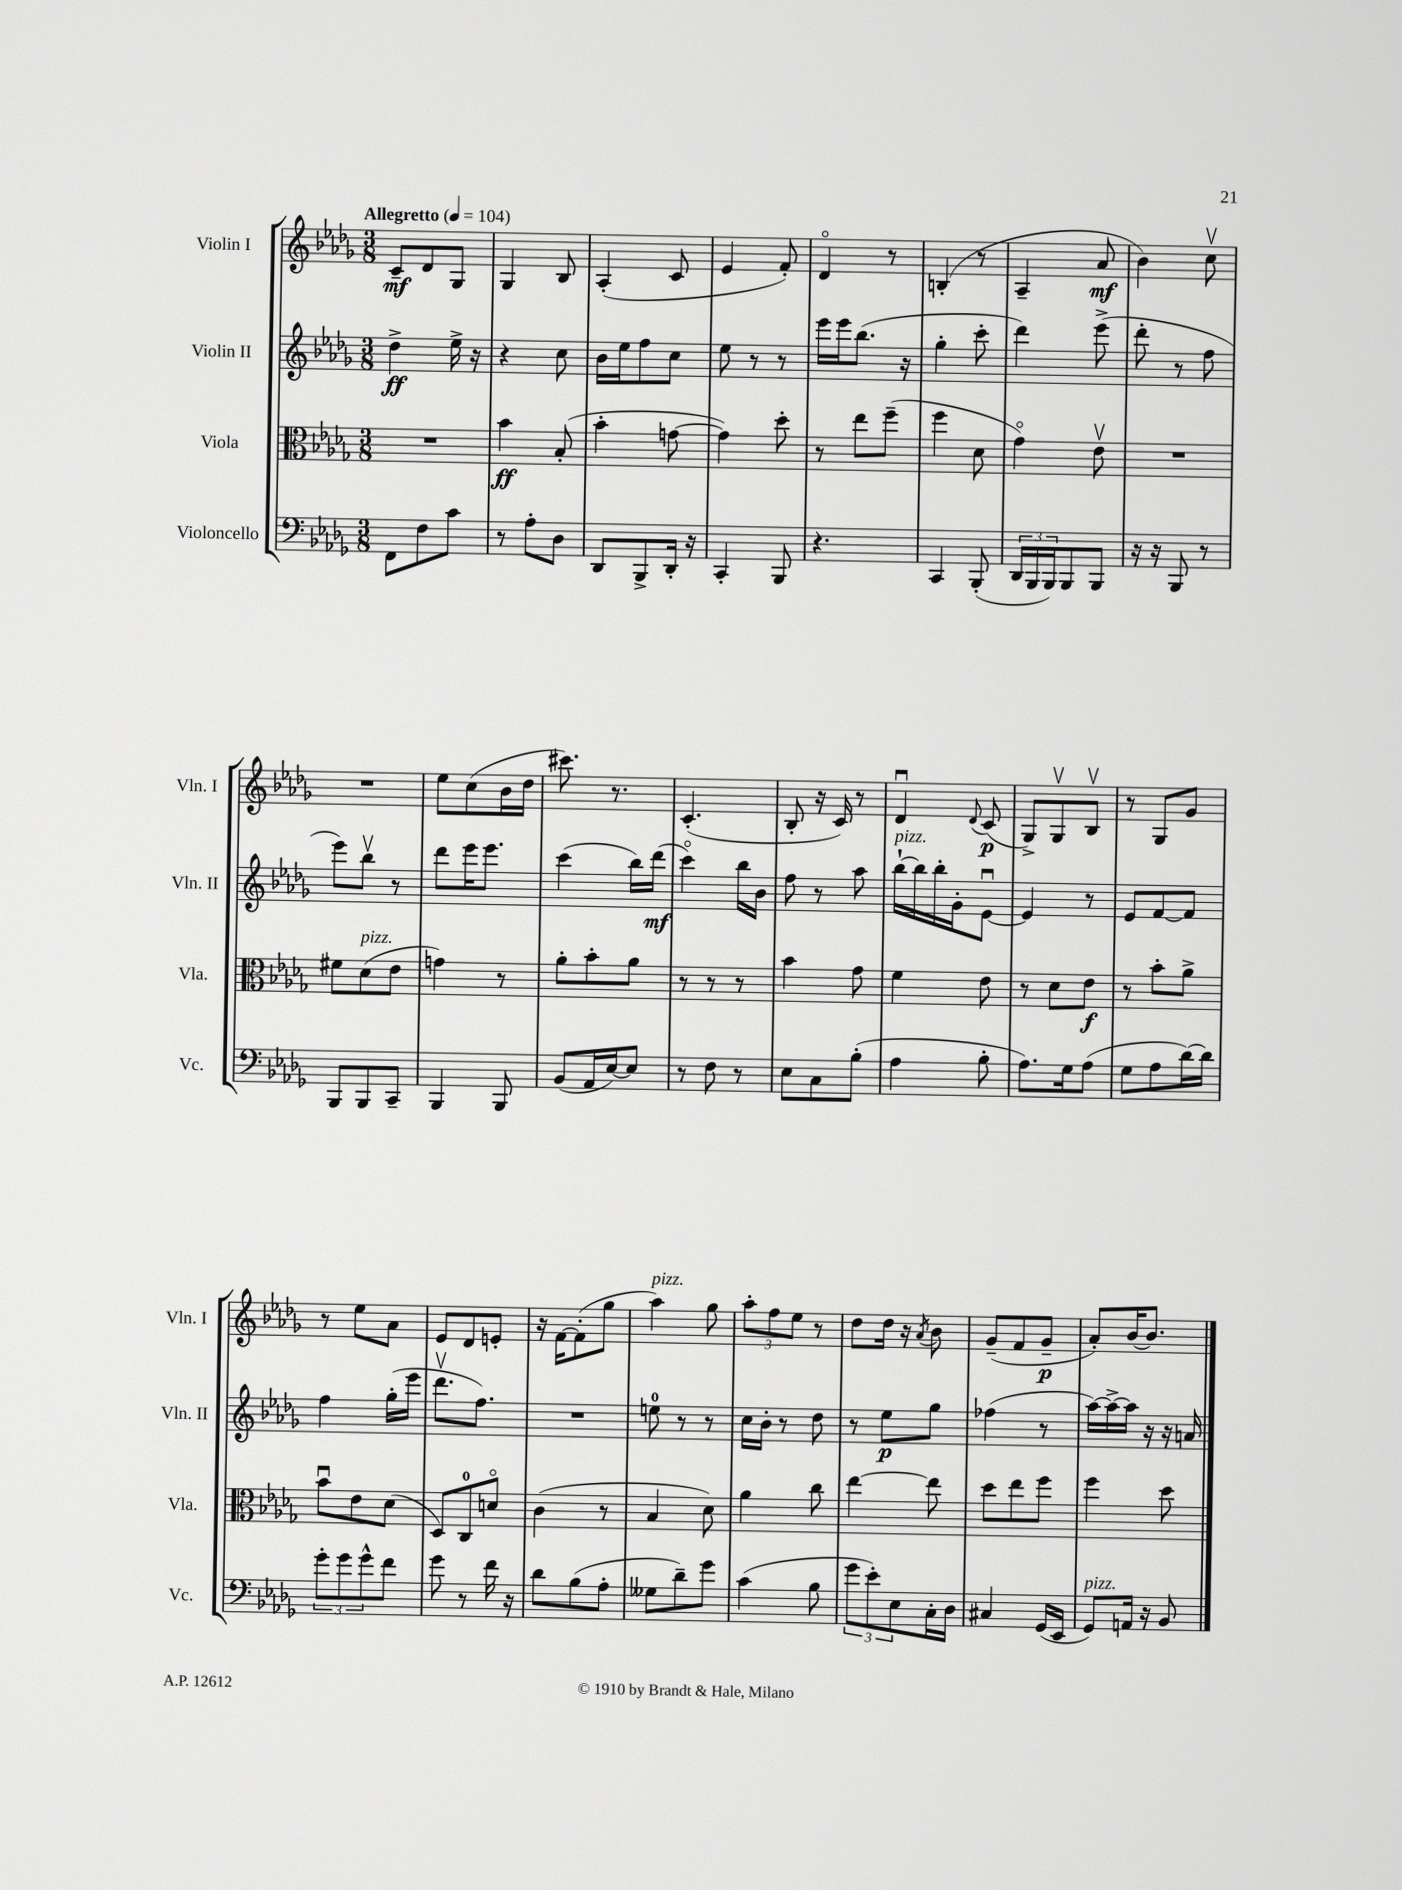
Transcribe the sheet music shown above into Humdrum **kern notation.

**kern	**kern	**dynam	**kern	**dynam	**kern	**dynam
*part4	*part3	*part3	*part2	*part2	*part1	*part1
*staff4	*staff3	*staff3	*staff2	*staff2	*staff1	*staff1
*I"Violoncello	*I"Viola	*	*I"Violin II	*	*I"Violin I	*
*I'Vc.	*I'Vla.	*	*I'Vln. II	*	*I'Vln. I	*
*clefF4	*clefC3	*	*clefG2	*	*clefG2	*
*k[b-e-a-d-g-]	*k[b-e-a-d-g-]	*	*k[b-e-a-d-g-]	*	*k[b-e-a-d-g-]	*
*M3/8	*M3/8	*	*M3/8	*	*M3/8	*
*MM104	*MM104	*	*MM104	*	*MM104	*
=1	=1	=1	=1	=1	=1	=1
!	!	!	!	!	!LO:TX:a:B:t=Allegretto	!
8FF\L	4.r	.	4dd-^\	ff	8c~/L	mf
8F\	.	.	.	.	8d-/	.
8c\J	.	.	16ee-^\	.	8G-/J	.
.	.	.	16r	.	.	.
=2	=2	=2	=2	=2	=2	=2
8r	4b-\	ff	4r	.	4G-/	.
8A-'\L	.	.	.	.	.	.
8D-\J	(8B-'/	.	8cc\	.	8B-/	.
=3	=3	=3	=3	=3	=3	=3
8DD-/L	4b-'\	.	16b-\LL	.	(4A-'/	.
.	.	.	16ee-\J	.	.	.
8BBB-^/	.	.	8ff\	.	.	.
16DD-'/Jk	[8gn\	.	8cc\J	.	8c/	.
16r	.	.	.	.	.	.
=4	=4	=4	=4	=4	=4	=4
4CC'/	4g\])	.	8ee-\	.	4e-/	.
.	.	.	8r	.	.	.
8BBB-/	8dd-'\	.	8r	.	8f'/)	.
=5	=5	=5	=5	=5	=5	=5
4.r	8r	.	16eee-\LL	.	4d-/	.
.	.	.	16eee-\J	.	.	.
.	8ee-\L	.	(8.bb-\J	.	.	.
.	(8ff~\J	.	.	.	8r	.
.	.	.	16r	.	.	.
=6	=6	=6	=6	=6	=6	=6
4CC/	4ff\	.	4gg-'\	.	(4Bn'/	.
(8BBB-'/	8d-\	.	8ccc'\	.	8r	.
=7	=7	=7	=7	=7	=7	=7
24DD-/LL	4g-\)	.	4ddd-\)	.	4A-~/	.
24BBB-/	.	.	.	.	.	.
24BBB-/J)	.	.	.	.	.	.
8BBB-/	.	.	.	.	.	.
8BBB-/J	8e-v\	.	(8eee-^\	.	8a-/	mf
=8	=8	=8	=8	=8	=8	=8
16r	4.r	.	8ddd-'\	.	4b-\)	.
16r	.	.	.	.	.	.
8BBB-/	.	.	8r	.	.	.
8r	.	.	8ff\	.	8ccv\	.
!!LO:LB:g=z
=9	=9	=9	=9	=9	=9	=9
8BBB-/L	8f#X\L	.	8eee-\L)	.	4.r	.
!	!LO:TX:a:i:t=pizz.	!	!	!	!	!
8BBB-/	(8d-\	.	8bb-v\J	.	.	.
8CC~/J	8e-\J	.	8r	.	.	.
=10	=10	=10	=10	=10	=10	=10
4BBB-/	4gn\)	.	8ddd-\L	.	8ee-\L	.
.	.	.	16eee-\K	.	(8cc\	.
.	.	.	8.eee-\J	.	.	.
8BBB-/	8r	.	.	.	16b-\L	.
.	.	.	.	.	16dd-\JJ	.
=11	=11	=11	=11	=11	=11	=11
(8BB-/L	8a-'\L	.	(4ccc\	.	8.ccc#X\)	.
16AA-/L	8b-'\	.	.	.	.	.
[16E-/J)	.	.	.	.	8.r	.
8E-/J]	8a-\J	.	16bb-\LL)	.	.	.
.	.	.	(16ddd-\JJ	mf	.	.
=12	=12	=12	=12	=12	=12	=12
8r	8r	.	4ccc\)	.	(4.c'/	.
8F\	8r	.	.	.	.	.
8r	8r	.	16bb-\LL	.	.	.
.	.	.	16b-\JJ	.	.	.
=13	=13	=13	=13	=13	=13	=13
8E-\L	4b-\	.	8ff\	.	8B-'/	.
8C\	.	.	8r	.	16r	.
.	.	.	.	.	16c/)	.
(8B-'\J	8g-\	.	8aa-\	.	8r	.
=14	=14	=14	=14	=14	=14	=14
!	!	!	!LO:TX:a:i:t=pizz.	!	!	!
4A-\	4f\	.	[16bb-`\LL	.	4d-u/	.
.	.	.	16bb-\]	.	.	.
.	.	.	16bb-'\	.	.	.
.	.	.	16g-'\J	.	.	.
.	.	.	.	.	8qqd-/	.
8B-'\	8e-\	.	[8e-u\J	.	(8c/	p
=15	=15	=15	=15	=15	=15	=15
8.A-\L)	8r	.	4e-/]	.	8G-^/L)	.
.	8d-\L	.	.	.	8G-v/	.
16G-\k	.	.	.	.	.	.
(8A-\J	8e-\J	f	8r	.	8B-v/J	.
=16	=16	=16	=16	=16	=16	=16
8G-\L	8r	.	8e-/L	.	8r	.
8A-\	8b-'\L	.	[8f/	.	8G-/L	.
[16d-\L)	8a-^\J	.	8f/J]	.	8g-/J	.
16d-\JJ]	.	.	.	.	.	.
!!LO:LB:g=z
=17	=17	=17	=17	=17	=17	=17
12g-'\L	8b-u\L	.	4ff\	.	8r	.
12g-\	.	.	.	.	.	.
.	8e-\	.	.	.	8ee-\L	.
12g-^^\	.	.	.	.	.	.
8f\J	(8d-\J	.	(16gg-'\LL	.	8a-\J	.
.	.	.	16eee-\JJ	.	.	.
=18	=18	=18	=18	=18	=18	=18
8g-\	8D-/L)	.	8.ddd-v\L	.	8e-/L	.
8r	8C/	.	.	.	8d-/	.
.	.	.	8.ff\J)	.	.	.
16f\	8dn/J	.	.	.	8en'/J	.
16r	.	.	.	.	.	.
=19	=19	=19	=19	=19	=19	=19
8d-\L	(4c\	.	4.r	.	16r	.
.	.	.	.	.	[16f\KL	.
(8B-\	.	.	.	.	(8f'\]	.
8A-'\J	8r	.	.	.	8gg-\J	.
=20	=20	=20	=20	=20	=20	=20
!	!	!	!	!	!LO:TX:a:i:t=pizz.	!
8G--X\L	4B-/	.	8een\	.	4aa-\)	.
8d-~\)	.	.	8r	.	.	.
8g-\J	8d-\)	.	8r	.	8gg-\	.
=21	=21	=21	=21	=21	=21	=21
(4c\	4a-\	.	16cc\LL	.	12aa-'\L	.
.	.	.	16b-'\JJ	.	.	.
.	.	.	.	.	12ff\	.
.	.	.	8r	.	.	.
.	.	.	.	.	12ee-\J	.
8B-\	8cc\	.	8dd-\	.	8r	.
=22	=22	=22	=22	=22	=22	=22
12g-\L	[4ee-\	.	8r	.	8dd-\L	.
12e-'\)	.	.	.	.	.	.
.	.	.	8ee-\L	p	16dd-\Jk	.
12E-\	.	.	.	.	.	.
.	.	.	.	.	16r	.
.	.	.	.	.	8qa-/	.
16C'\L	8ee-\]	.	8gg-\J	.	8b-\	.
16D-\JJ	.	.	.	.	.	.
=23	=23	=23	=23	=23	=23	=23
4C#X/	8dd-\L	.	(4ff-X\	.	(8g-~/L	.
.	8ee-\	.	.	.	8f/	.
(16GG-/LL	8ff\J	.	8r	.	8g-~/J	p
16EE-/JJ	.	.	.	.	.	.
=24	=24	=24	=24	=24	=24	=24
!LO:TX:a:i:t=pizz.	!	!	!	!	!	!
8GG-/L)	4ff\	.	[16aa-\LL)	.	8a-'/L)	.
.	.	.	16aa-^\_	.	.	.
16AAn/Jk	.	.	16aa-\JJ]	.	[16b-/K	.
16r	.	.	16r	.	8.b-/J]	.
8BB-/	8dd-\	.	16r	.	.	.
.	.	.	16an/	.	.	.
==	==	==	==	==	==	==
*-	*-	*-	*-	*-	*-	*-
